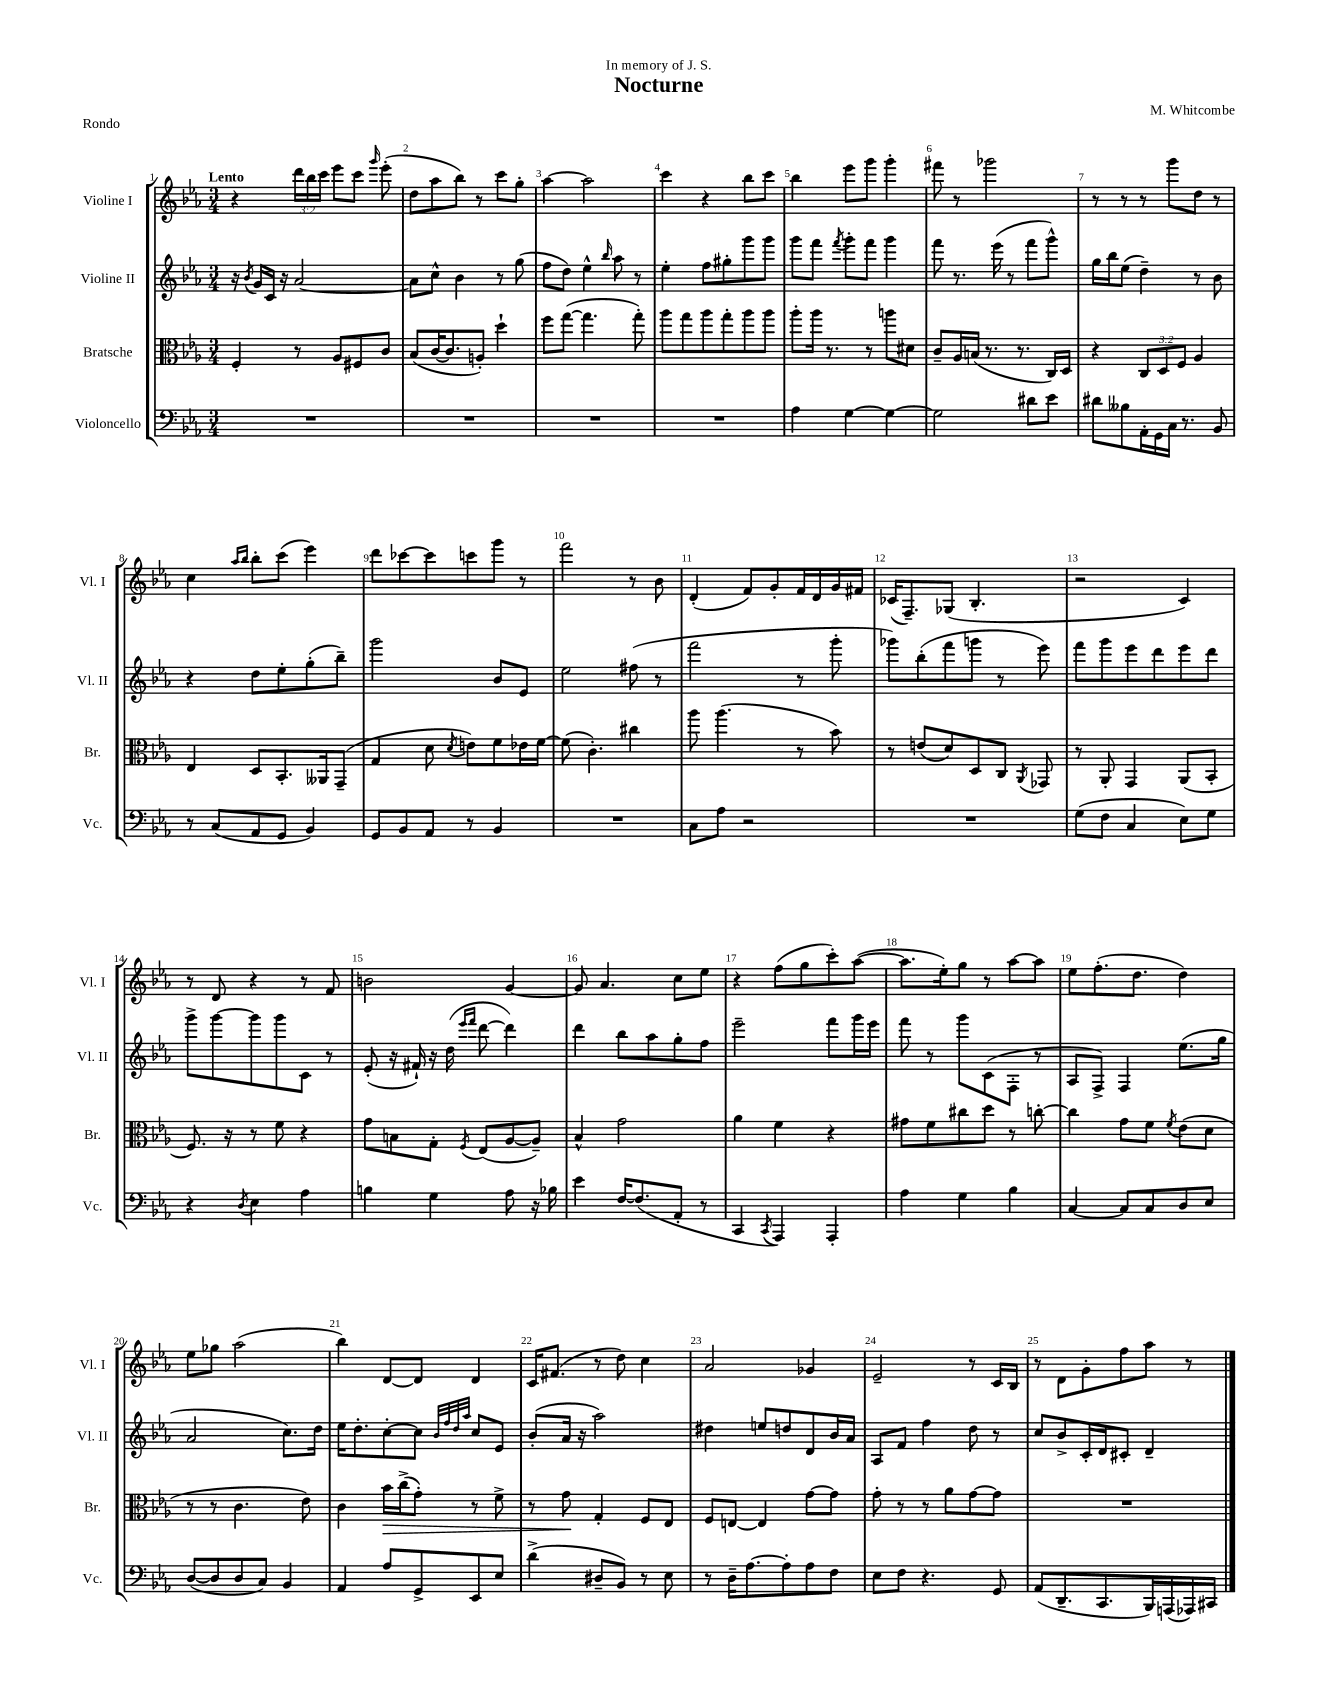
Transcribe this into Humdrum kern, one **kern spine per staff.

**kern	**kern	**kern	**kern
*staff4	*staff3	*staff2	*staff1
*clefF4	*clefC3	*clefG2	*clefG2
*k[b-e-a-]	*k[b-e-a-]	*k[b-e-a-]	*k[b-e-a-]
*M3/4	*M3/4	*M3/4	*M3/4
2.r	4F'	16r	4r
.	.	8qb-	.
.	.	16g	.
.	.	16c	.
.	.	16r	.
.	8r	[2a-	24ddd
.	.	.	24bb-
.	.	.	24ccc
.	8A-	.	8eee-
.	8F#	.	8ccc
.	.	.	16qqggg
.	8c	.	(8eee-'
=	=	=	=
2.r	(8B-	8a-]	8dd
.	[16c	8cc^^	8aa-
.	8.c]	.	.
.	.	4b-	8bb-)
.	8A')	.	8r
.	4dd`	8r	8ccc
.	.	(8gg	8gg'
=	=	=	=
2.r	8ff	8ff	[4aa-
.	([8gg	8dd)	.
.	4.gg]	4ee-^^	2aa-]
.	.	16qqbb-	.
.	.	8aa-	.
.	8gg')	8r	.
=	=	=	=
2.r	8aa-	4ee-'	4ccc
.	8gg	.	.
.	8aa-	8ff	4r
.	8gg'	8gg#'	.
.	8aa-	8ggg	8bb-
.	8aa-	8ggg	8ccc
=	=	=	=
4A-	8aa-'	8ggg	4bb-
.	16aa-	8fff	.
.	8.r	.	.
.	.	8qfff	.
[4G	.	8ggg'	8eee-
.	8r	8fff	8ggg
4G_	8aa	4ggg	4ggg'
.	8d#	.	.
=	=	=	=
2G]	8c~	8fff	8fff#
.	16A-	8.r	8r
.	(16B	.	.
.	8.r	.	2ggg-
.	.	(16eee-	.
.	.	8r	.
.	8.r	.	.
8d#	.	8fff	.
8e-	16C)	8ggg^^)	.
.	16D	.	.
=	=	=	=
8d#	4r	16gg	8r
.	.	16bb-	.
8B--	.	(8ee-	8r
16AA-'	12C	4dd~)	8r
16GG	.	.	.
.	12D	.	.
16C	.	.	8ggg
.	12F	.	.
8.r	.	.	.
.	4A-	8r	8dd
8BB-	.	8b-	8r
=	=	=	=
8r	4E-	4r	4cc
(8C	.	.	.
.	.	.	16qqaa-
.	.	.	16qqbb-
8AA-	8D	8dd	8bb-'
8GG	8.BB-'	8ee-'	(8ccc
4BB-)	.	(8gg'	4eee-)
.	16AA--	.	.
.	(8GG~	8bb-~)	.
=	=	=	=
8GG	4G	2ggg	8ddd
8BB-	.	.	[8ccc-
8AA-	8d	.	8ccc-]
.	8qd	.	.
8r	8e)	.	8ccc
4BB-	8f	8b-	8ggg
.	16e-	8e-	8r
.	[16f	.	.
=	=	=	=
2.r	(8f]	2ee-	2fff
.	4.c')	.	.
.	4cc#	(8ff#	8r
.	.	8r	8b-
=	=	=	=
8C	8aa-	2fff	(4d'
8A-	(4.aa-	.	.
2r	.	.	8f)
.	.	.	8g'
.	8r	8r	16f
.	.	.	16d
.	8b-)	8ggg'	16g
.	.	.	16f#
=	=	=	=
2.r	8r	8ggg-)	(16c-
.	.	.	8.F~)
.	(8e	(8bb-'	.
.	8d)	8fff	(8G-
.	8D	8ggg	4.B-'
.	8C	8r	.
.	8qAA-	.	.
.	8GG-	8eee-)	.
=	=	=	=
(8G	8r	8fff	2r
8F	8AA-'	8ggg	.
4C	4GG	8eee-	.
.	.	8ddd	.
8E-)	(8AA-	8eee-	4c)
8G	8BB-'	8ddd	.
=	=	=	=
4r	8.F)	8ggg^	8r
.	.	[8ggg	8d
.	16r	.	.
8qD	.	.	.
4E-	8r	8ggg]	4r
.	8f	8ggg	.
4A-	4r	8c	8r
.	.	8r	8f
=	=	=	=
4B	8g	(8e-'	2b
.	8B	16r	.
.	.	16f#`)	.
4G	8G'	16r	.
.	.	(16dd	.
.	.	16qqeee-	.
.	8qF	16qqfff	.
.	(8E-	[8ddd	.
8A-	[8A-	4ddd])	[4g
16r	8A-~])	.	.
16B-	.	.	.
=	=	=	=
4e-	4B-^^	4ddd	8g]
.	.	.	4.a-
[16F	2g	8bb-	.
(8.F]	.	.	.
.	.	8aa-	.
8AA-'	.	8gg'	8cc
8r	.	8ff	8ee-
=	=	=	=
4CC	4a-	2eee-~	4r
8qCC	.	.	.
4AAA-)	4f	.	(8ff
.	.	.	8gg
4AAA-'	4r	8fff	8ccc')
.	.	16ggg	([8aa-
.	.	16eee-	.
=	=	=	=
4A-	8g#	8fff	8.aa-]
.	8f	8r	.
.	.	.	16ee-')
4G	8cc#	8ggg	8gg
.	8dd	(8c	8r
4B-	8r	8F'	[8aa-
.	[8cc'	8r	8aa-]
=	=	=	=
[4C	4cc]	8A-	8ee-
.	.	8F^)	(8.ff'
8C]	8g	4F	.
.	.	.	8.dd
8C	8f	.	.
.	8qf	.	.
8D	(8e-	(8.ee-	4dd)
8E-	8d	.	.
.	.	16gg	.
=	=	=	=
([8D	8r	2a-	8ee-
8D]	8r	.	8gg-
8D	4.c	.	(2aa-
8C)	.	.	.
4BB-	.	8.cc)	.
.	8e-)	.	.
.	.	16dd	.
=	=	=	=
4AA-	4c	16ee-	4bb-)
.	.	8.dd'	.
8A-	16b-	[8cc'	[8d
.	(16cc^	.	.
8GG^	8g')	8cc]	8d]
.	.	32qqb-	.
.	.	32qqff	.
.	.	32qqdd	.
.	.	32qqaa-	.
8EE-	8r	8cc	4d
8E-	8f^	8e-	.
=	=	=	=
(4d^	8r	(8b-'	16c
.	.	.	(8.f#
.	8g	16a-	.
.	.	16r	.
8D#~	4G'	2aa-)	8r
8BB-)	.	.	8dd)
8r	8F	.	4cc
8E-	8E-	.	.
=	=	=	=
8r	8F	4dd#	2a-
16D~	[8E	.	.
[8.A-	.	.	.
.	4E]	8ee	.
8A-']	.	8dd	.
8A-	[8g	8d	4g-
8F	8g]	16b-	.
.	.	16a-	.
=	=	=	=
8E-	8g'	8A-	2e-~
8F	8r	8f	.
4.r	8r	4ff	.
.	8a-	.	.
.	[8g	8dd	8r
8GG	8g]	8r	16c
.	.	.	16B-
=	=	=	=
(8AA-	2.r	8cc	8r
8.DD~	.	8b-^	8d
.	.	16c'	8g'
8.CC	.	16d	.
.	.	8c#'	8ff
16BBB-)	.	4d~	8aa-
(16AAA	.	.	.
16AAA-)	.	.	8r
16CC#	.	.	.
==	==	==	==
*-	*-	*-	*-
